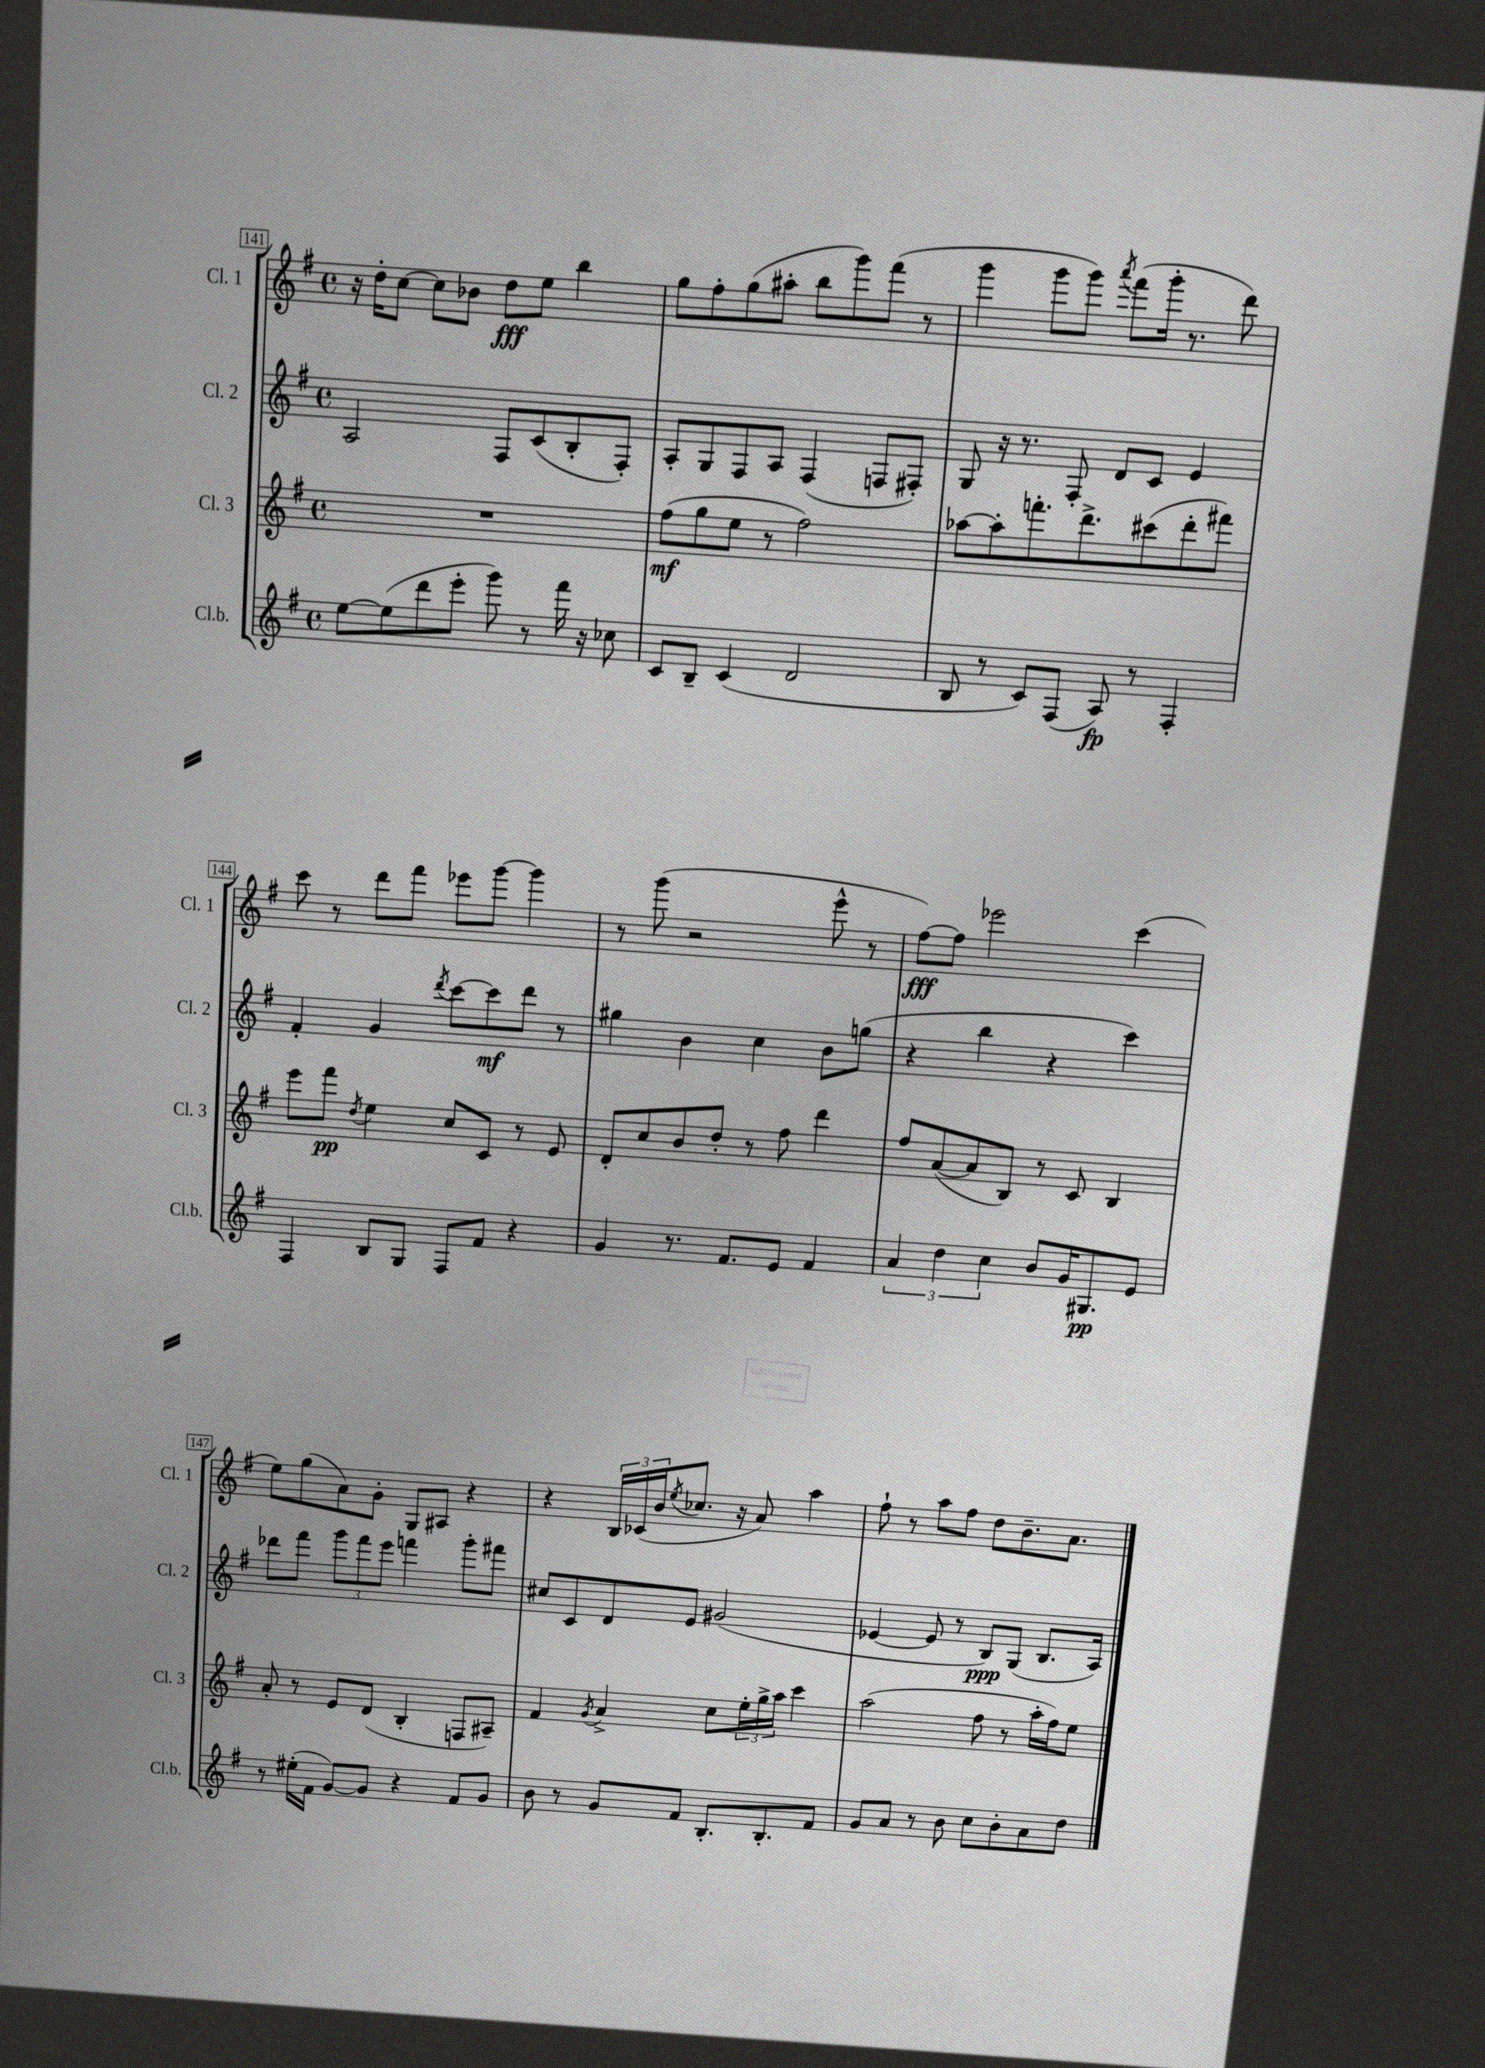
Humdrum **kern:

**kern	**dynam	**kern	**dynam	**kern	**dynam	**kern	**dynam
*part4	*part4	*part3	*part3	*part2	*part2	*part1	*part1
*staff4	*staff4	*staff3	*staff3	*staff2	*staff2	*staff1	*staff1
*I"Cl.b.	*	*I"Cl. 3	*	*I"Cl. 2	*	*I"Cl. 1	*
*I'Cl.b.	*	*I'Cl. 3	*	*I'Cl. 2	*	*I'Cl. 1	*
*clefG2	*	*clefG2	*	*clefG2	*	*clefG2	*
*k[f#]	*	*k[f#]	*	*k[f#]	*	*k[f#]	*
*M4/4	*	*M4/4	*	*M4/4	*	*M4/4	*
*met(c)	*	*met(c)	*	*met(c)	*	*met(c)	*
=141	=141	=141	=141	=141	=141	=141	=141
[8ee\L	.	1r	.	2A/	.	16r	.
.	.	.	.	.	.	16dd'\KL	.
(8ee\]	.	.	.	.	.	[8cc\J	.
8ddd\	.	.	.	.	.	8cc\L]	.
8eee'\J	.	.	.	.	.	8b-X\J	.
8ggg\)	.	.	.	8F#/L	.	8dd\L	fff
8r	.	.	.	(8c/	.	8ee\J	.
16fff#\	.	.	.	8B'/	.	4bb\	.
16r	.	.	.	.	.	.	.
8cc-X\	.	.	.	8F#'/J)	.	.	.
=142	=142	=142	=142	=142	=142	=142	=142
8c/L	.	(8ff#\L	mf	8A'/L	.	8gg\L	.
8B~/J	.	8gg\	.	8G/	.	8ff#'\	.
(4c/	.	8ee\J	.	8F#/	.	(8gg\	.
.	.	8r	.	8A/J	.	8aa#X'\J	.
2d/	.	2ff#\)	.	(4F#/	.	8bb\L	.
.	.	.	.	.	.	8ggg\)	.
.	.	.	.	8Fn/L	.	(8fff#\J	.
.	.	.	.	8F#X'/J)	.	8r	.
=143	=143	=143	=143	=143	=143	=143	=143
8B/	.	[8aa-X\L	.	8G/	.	4ggg\	.
8r	.	8aa-'\]	.	16r	.	.	.
.	.	.	.	8.r	.	.	.
8c/L)	.	8.fffn'\	.	.	.	8ggg\L	.
(8F#/J	.	.	.	8F#'/	.	8ggg\J)	.
.	.	8.ddd^\	.	.	.	.	.
.	.	.	.	.	.	8qaaa/	.
8A/)	fp	.	.	8d/L	.	(8fff#\L	.
8r	.	(8ccc#X\	.	8c/J	.	16ggg'\Jk	.
.	.	.	.	.	.	8.r	.
4F#'/	.	8ddd'\	.	4e/	.	.	.
.	.	8fff#X\J)	.	.	.	8ddd\)	.
!!LO:LB:g=z
=144	=144	=144	=144	=144	=144	=144	=144
4F#/	.	8eee\L	.	4f#'/	.	8ccc\	.
.	.	8fff#\J	pp	.	.	8r	.
.	.	8qdd/	.	.	.	.	.
8B/L	.	4ee\	.	4g/	.	8ddd\L	.
8G/J	.	.	.	.	.	8fff#\J	.
.	.	.	.	8qddd/	.	.	.
8F#/L	.	8cc/L	.	[8ccc\L	.	8eee-X\L	.
8f#/J	.	8c/J	.	8ccc\]	mf	[8ggg\J	.
4r	.	8r	.	8ddd\J	.	4ggg\]	.
.	.	8e/	.	8r	.	.	.
=145	=145	=145	=145	=145	=145	=145	=145
4g/	.	8d'/L	.	4gg#X\	.	8r	.
.	.	8cc/	.	.	.	(8ggg\	.
8.r	.	8b/	.	4b\	.	2r	.
.	.	8dd'/J	.	.	.	.	.
8.f#/L	.	.	.	.	.	.	.
.	.	8r	.	4cc\	.	.	.
8e/J	.	8ff#\	.	.	.	.	.
4f#/	.	4ddd\	.	8b\L	.	8eee^^\	.
.	.	.	.	(8ggn\J	.	8r	.
=146	=146	=146	=146	=146	=146	=146	=146
6a/	.	8ff#/L	.	4r	.	[8ff#\L)	fff
.	.	([8a/	.	.	.	8ff#\J]	.
6dd\	.	.	.	.	.	.	.
.	.	8a/]	.	4bb\	.	2eee-X\	.
6cc\	.	.	.	.	.	.	.
.	.	8B/J)	.	.	.	.	.
8b/L	.	8r	.	4r	.	.	.
16g/K	.	8c/	.	.	.	.	.
8.G#X/	pp	.	.	.	.	.	.
.	.	4B/	.	4ccc\)	.	(4ccc\	.
8e/J	.	.	.	.	.	.	.
!!LO:LB:g=z
=147	=147	=147	=147	=147	=147	=147	=147
8r	.	8a'/	.	8ddd-X\L	.	8ee\L)	.
(16ee#X'\LL	.	8r	.	8fff#\J	.	(8gg\	.
16f#\JJ	.	.	.	.	.	.	.
[8g/L)	.	8e/L	.	12ggg\L	.	8a\)	.
.	.	.	.	12fff#\	.	.	.
8g/J]	.	(8d/J	.	.	.	8g'\J	.
.	.	.	.	12eee\J	.	.	.
4r	.	4B'/	.	4fffn\	.	8G/L	.
.	.	.	.	.	.	8A#X/J	.
8f#/L	.	8Fn/L	.	8ggg'\L	.	4r	.
8g/J	.	8A#X~/J)	.	8fff#X\J	.	.	.
=148	=148	=148	=148	=148	=148	=148	=148
8b\	.	4f#/	.	8cc#X/L	.	4r	.
8r	.	.	.	8c/	.	.	.
.	.	8qg/	.	.	.	.	.
8g/L	.	4a^/	.	8d/	.	24B/LL	.
.	.	.	.	.	.	(24c-X/	.
.	.	.	.	.	.	24b/J	.
.	.	.	.	.	.	8qee/	.
8f#/J	.	.	.	8e/J	.	8.cc-X/J	.
8.B'/L	.	8cc\L	.	(2g#X/	.	.	.
.	.	.	.	.	.	16r	.
.	.	24ee'\L	.	.	.	8a/)	.
.	.	24gg^\	.	.	.	.	.
8.B'/	.	.	.	.	.	.	.
.	.	24aa\JJ	.	.	.	.	.
.	.	4ccc\	.	.	.	4aa\	.
8f#/J	.	.	.	.	.	.	.
=149	=149	=149	=149	=149	=149	=149	=149
8g/L	.	(2aa\	.	[4e-X/	.	8ff#`\	.
8a/J	.	.	.	.	.	8r	.
8r	.	.	.	8e-/]	.	8aa\L	.
8b\	.	.	.	8r	.	8ff#\J	.
8cc\L	.	8ff#\	.	8B/L)	ppp	8dd\L	.
8b'\	.	8r	.	(8G/J	.	8.b~\	.
8a\	.	16aa'\LL	.	8.B/L	.	.	.
.	.	16ff#\J)	.	.	.	8.a\J	.
8dd\J	.	8ee\J	.	.	.	.	.
.	.	.	.	16A/Jk)	.	.	.
==	==	==	==	==	==	==	==
*-	*-	*-	*-	*-	*-	*-	*-
